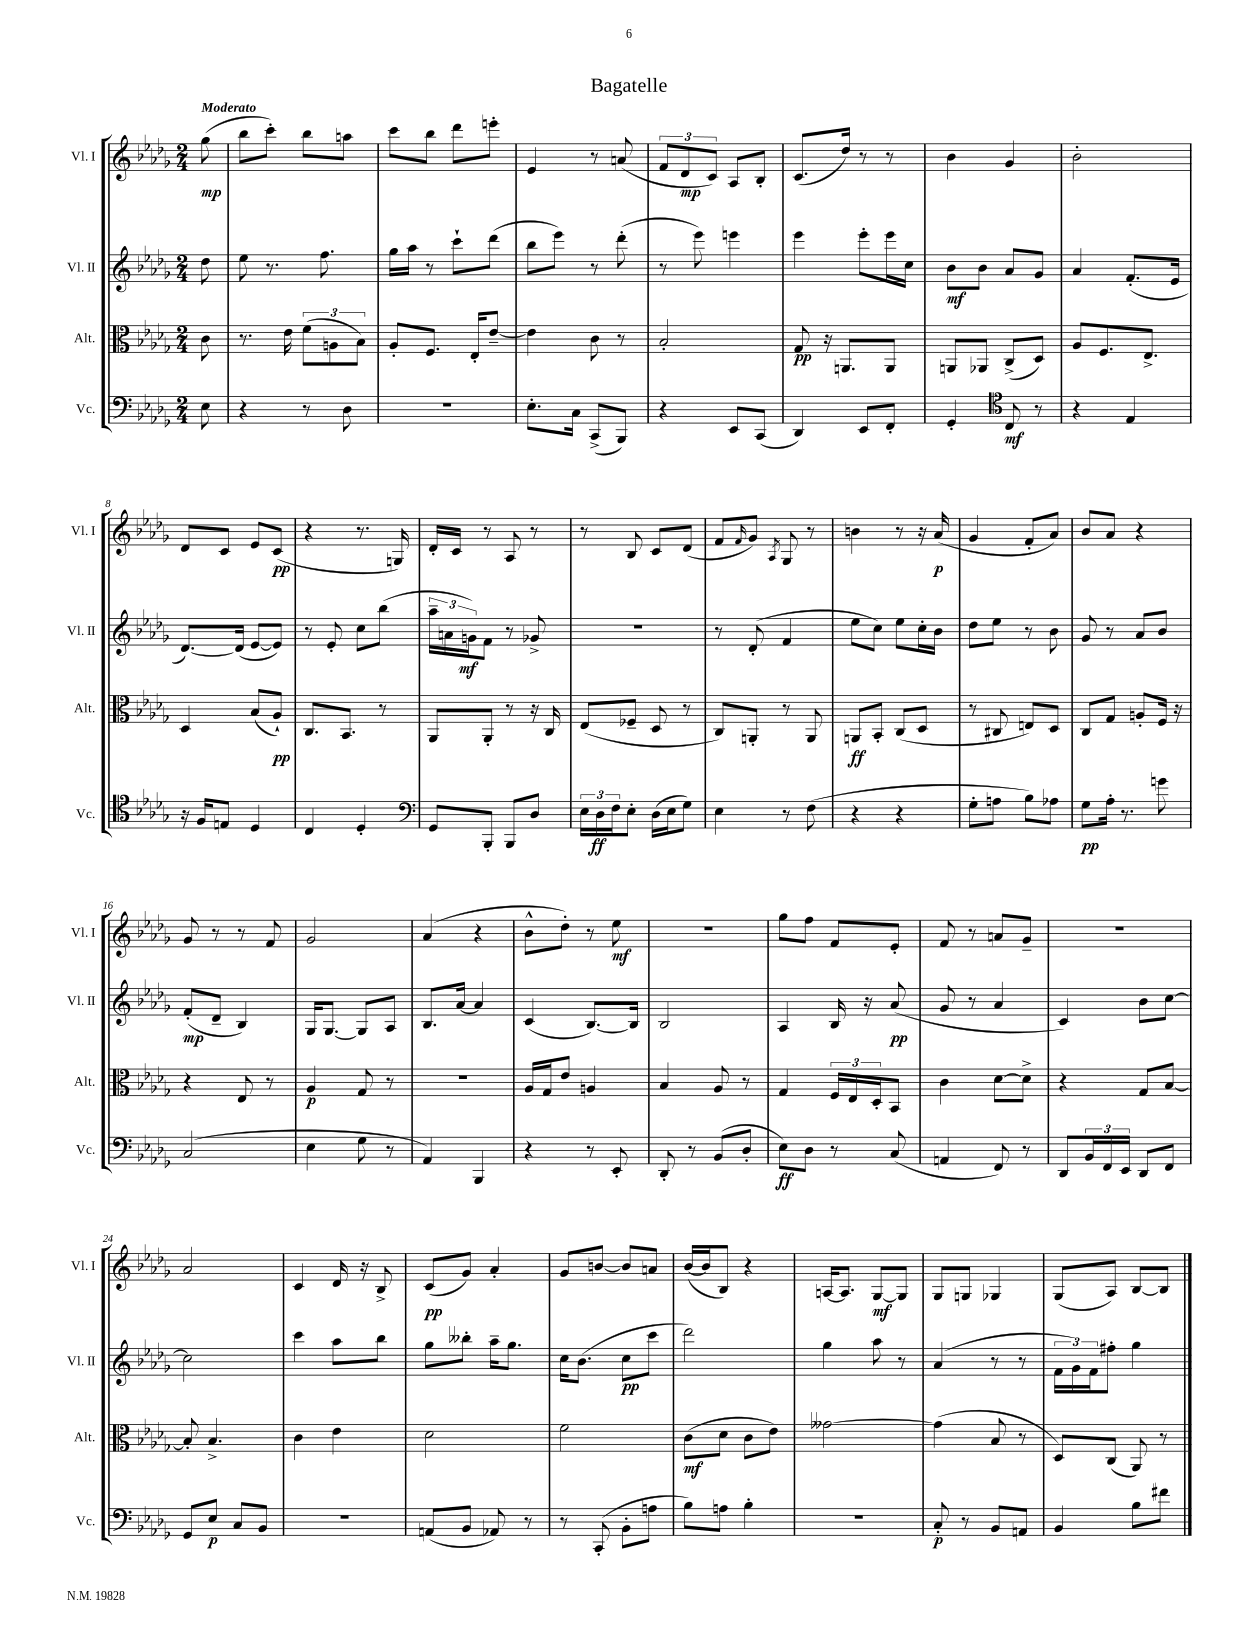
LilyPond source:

\header { title = "Bagatelle" }
<<
\new StaffGroup <<
\new Staff = "s0" \with { instrumentName = "Vl. I" shortInstrumentName = "Vl. I" } {
    \clef treble \key des \major \numericTimeSignature \time 2/4 \partial 8 \tempo "Moderato"
    ges''8\mp( |
    bes''8 c'''8-.) bes''8 a''8 |
    c'''8 bes''8 des'''8 e'''8-. |
    ees'4 r8 a'8( |
    \tuplet 3/2 { f'8 des'8\mp c'8) } aes8 bes8-. |
    c'8.( des''16) r8 r8 |
    bes'4 ges'4 |
    bes'2-. |
    des'8 c'8 ees'8 c'8\pp( |
    r4 r8. g16) |
    des'16-. c'16 r8 aes8 r8 |
    r8 bes8 c'8 des'8( |
    f'8 \grace { f'16 } ges'8) \acciaccatura { aes8 } ges8 r8 |
    b'4 r8 r16 aes'16\p( |
    ges'4 f'8-. aes'8) |
    bes'8 aes'8 r4 |
    ges'8 r8 r8 f'8 |
    ges'2 |
    aes'4( r4 |
    bes'8-^ des''8-.) r8 ees''8\mf |
    R2 |
    ges''8 f''8 f'8 ees'8-. |
    f'8 r8 a'8 ges'8-- |
    r2 |
    aes'2 |
    c'4 des'16 r16 bes8-> |
    c'8\pp( ges'8) aes'4-. |
    ges'8 b'8~ b'8 a'8 |
    bes'16~( bes'16 bes8) r4 |
    a16~ a8. ges8~\mf ges8 |
    ges8 g8 ges4 |
    ges8( aes8) bes8~ bes8 \bar "|." |
}
\new Staff = "s1" \with { instrumentName = "Vl. II" shortInstrumentName = "Vl. II" } {
    \clef treble \key des \major \numericTimeSignature \time 2/4 \partial 8
    des''8 |
    ees''8 r8. f''8. |
    ges''16 aes''16 r8 c'''8-! des'''8( |
    bes''8 ees'''8) r8 des'''8-.( |
    r8 ees'''8) e'''4 |
    ees'''4 ees'''8-. ees'''16 c''16 |
    bes'8\mf bes'8 aes'8 ges'8 |
    aes'4 f'8.-.( ees'16 |
    des'8.~) des'16( ees'8~ ees'8) |
    r8 ees'8-. c''8 bes''8( |
    \tuplet 3/2 { aes''16-- a'16 g'16\mf) } f'8 r8 ges'8-> |
    R2 |
    r8 des'8-.( f'4 |
    ees''8 c''8) ees''8 c''16-. bes'16 |
    des''8 ees''8 r8 bes'8 |
    ges'8 r8 aes'8 bes'8 |
    f'8-.\mp( des'8-- bes4) |
    ges16 ges8.~ ges8 aes8 |
    bes8. aes'16~ aes'4 |
    c'4( bes8.~) bes16 |
    bes2 |
    aes4 bes16 r16 aes'8\pp( |
    ges'8 r8 aes'4 |
    c'4) bes'8 c''8~ |
    c''2 |
    c'''4 aes''8 bes''8 |
    ges''8 beses''8-. aes''16-- ges''8. |
    c''16 bes'8.( c''8\pp c'''8 |
    des'''2) |
    ges''4 aes''8 r8 |
    aes'4( r8 r8 |
    \tuplet 3/2 { f'16 ges'16) f'16 } fis''8-. ges''4 \bar "|." |
}
\new Staff = "s2" \with { instrumentName = "Alt." shortInstrumentName = "Alt." } {
    \clef alto \key des \major \numericTimeSignature \time 2/4 \partial 8
    c'8 |
    r8. ees'16 \tuplet 3/2 { f'8( a8 bes8) } |
    aes8-. f8. ees16-. ees'8~-- |
    ees'4 c'8 r8 |
    bes2-. |
    ges8\pp r16 a,8. a,8 |
    a,8 aes,8 c8->( des8) |
    aes8 f8. ees8.-> |
    des4 bes8( aes8-!\pp) |
    c8. bes,8. r8 |
    aes,8 aes,8-. r8 r16 c16 |
    ees8( fes8-- des8 r8 |
    c8) a,8-. r8 a,8 |
    a,8\ff bes,8-. c8( des8 |
    r8 cis8 e8) des8 |
    c8 ges8 a8-. f16 r16 |
    r4 ees8 r8 |
    aes4\p ges8 r8 |
    R2 |
    aes16 ges16 ees'8 a4 |
    bes4 aes8 r8 |
    ges4 \tuplet 3/2 { f16 ees16 des16-. } bes,8 |
    c'4 des'8~ des'8-> |
    r4 ges8 bes8~ |
    bes8-. bes4.-> |
    c'4 ees'4 |
    des'2 |
    f'2 |
    c'8\mf( des'8 c'8 ees'8) |
    geses'2~ |
    geses'4( bes8 r8 |
    des8) c8( aes,8) r8 \bar "|." |
}
\new Staff = "s3" \with { instrumentName = "Vc." shortInstrumentName = "Vc." } {
    \clef bass \key des \major \numericTimeSignature \time 2/4 \partial 8
    ees8 |
    r4 r8 des8 |
    R2 |
    ees8.-. c16 c,8->( bes,,8) |
    r4 ees,8 c,8( |
    des,4) ees,8 f,8-. |
    ges,4-. \clef tenor c8\mf r8 |
    r4 ees4 |
    r16 f16 e8 des4 |
    c4 des4-. |
    \clef bass ges,8 bes,,8-. bes,,8 des8 |
    \tuplet 3/2 { ees16 des16\ff f16 } ees8-. des16( ees16 ges8) |
    ees4 r8 f8( |
    r4 r4 |
    ges8-. a8 bes8) aes8 |
    ges8\pp aes16-. r8. g'8 |
    c2( |
    ees4 ges8 r8 |
    aes,4) bes,,4 |
    r4 r8 ees,8-. |
    des,8-. r8 bes,8( des8-. |
    ees8\ff) des8 r8 c8( |
    a,4 f,8) r8 |
    des,8 \tuplet 3/2 { bes,16 f,16 ees,16 } des,8 f,8 |
    ges,8 ees8\p c8 bes,8 |
    R2 |
    a,8( bes,8 aes,8) r8 |
    r8 c,8-.( bes,8-. a8 |
    bes8) a8 bes4-. |
    r2 |
    c8-.\p r8 bes,8 a,8 |
    bes,4 bes8 fis'8 \bar "|." |
}
>>
>>
